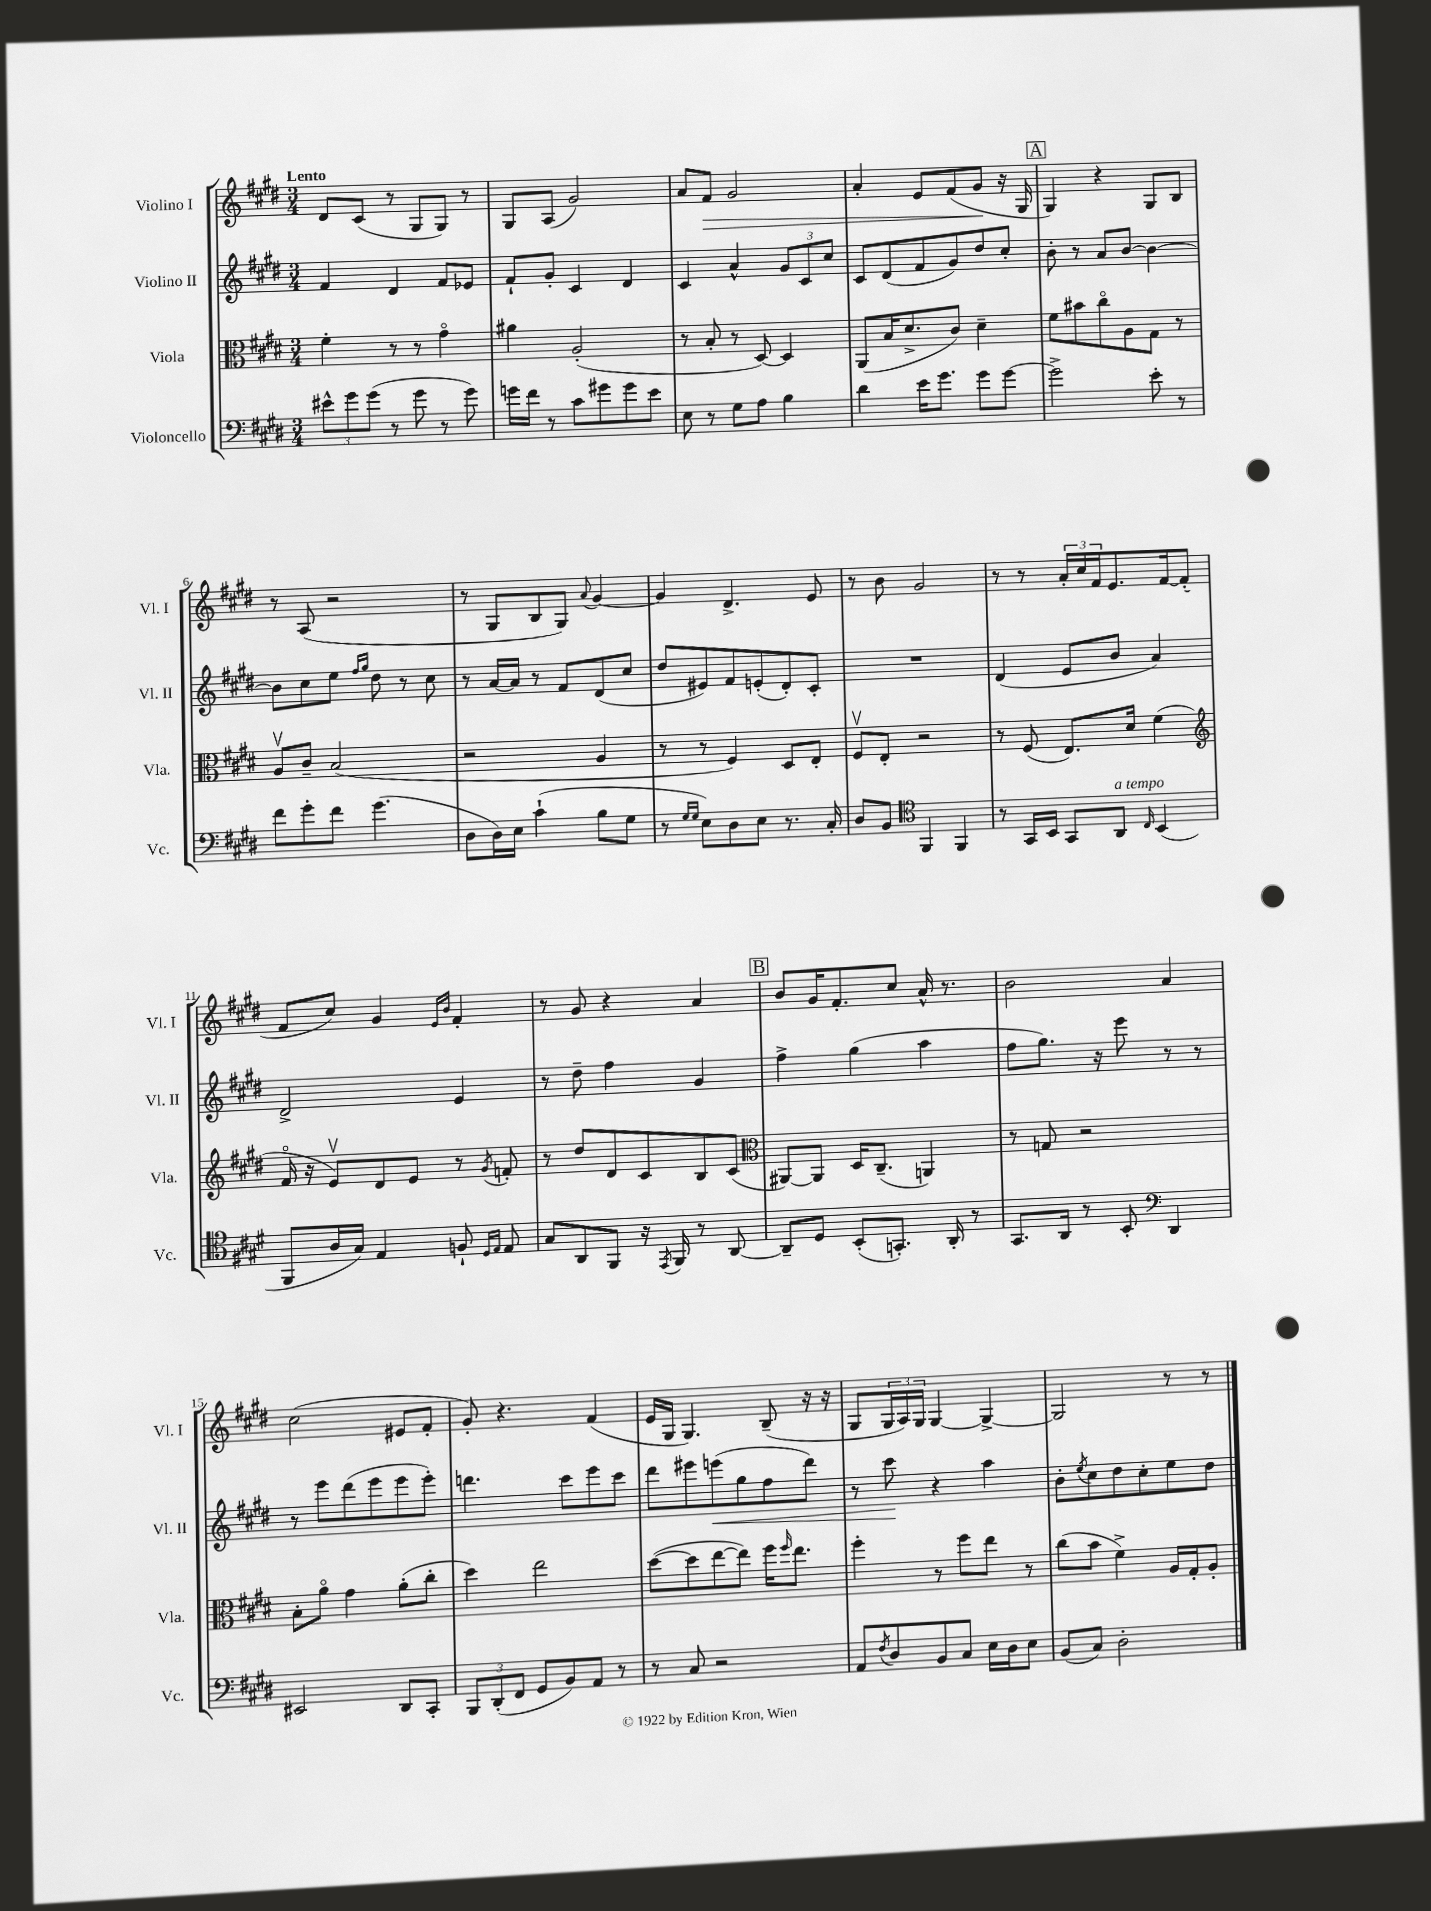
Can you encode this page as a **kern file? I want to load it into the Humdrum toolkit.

**kern	**kern	**kern	**kern
*staff4	*staff3	*staff2	*staff1
*clefF4	*clefC3	*clefG2	*clefG2
*k[f#c#g#d#]	*k[f#c#g#d#]	*k[f#c#g#d#]	*k[f#c#g#d#]
*M3/4	*M3/4	*M3/4	*M3/4
12e#^^	4f#'	4f#	8d#
12g#	.	.	.
.	.	.	(8c#
(12g#	.	.	.
8r	8r	4d#	8r
8g#	8r	.	8G#
8r	4g#o	8f#	8G#)
8g#)	.	8e-	8r
=	=	=	=
16g	4a#	8f#`	8G#
16f#	.	.	.
8r	.	8g#'	(8A
8c#	(2A'	4c#	2g#)
8g#	.	.	.
8g#	.	4d#	.
8e	.	.	.
=	=	=	=
8E	8r	4c#	8a
8r	8B'	.	8f#
8G#	8r	4a^^	2g#
8A	[8D#)	.	.
4B	4D#]	12g#	.
.	.	12c#	.
.	.	12cc#	.
=	=	=	=
4d#	(8AA	8c#	4a'
.	16B	(8d#	.
.	8.d#^	.	.
16e	.	8f#	8e
8.g#	.	.	.
.	8c#)	8g#)	(8f#
8g#	4d#~	8dd#	8g#
[8g#	.	8cc#'	16r
.	.	.	16G#
=	=	=	=
2g#^]	8f#	8b'	4G#)
.	8b#	8r	.
.	8cc#o	8a	4r
.	8A	[8b	.
8e'	8G#	4b_	8G#
8r	8r	.	8B
=	=	=	=
8f#	8Av	8b]	8r
8g#'	8c#~	8cc#	(8A
8f#	(2B	8ee	2r
.	.	16qqff#	.
.	.	16qqgg#	.
(4.g#	.	8dd#	.
.	.	8r	.
.	.	8cc#	.
=	=	=	=
8D#	2r	8r	8r
16D#)	.	[16a	8G#
16E	.	16a]	.
(4c#`	.	8r	8B
.	.	8f#	8G#)
.	.	.	8qqa
8B	4A	(8d#	[4g#
8G#	.	8cc#	.
=	=	=	=
8r	8r	8dd#	4g#]
16qqG#	.	.	.
16qqG#	.	.	.
8E)	8r	8e#)	.
8D#	4F#)	8f#	4.d#^
8E	.	(8e'	.
8.r	8D#	8d#')	.
.	8E'	8c#'	8e
16C#'	.	.	.
=	=	=	=
8D#	8F#v	2.r	8r
8BB	8E'	.	8b
*clefC4	*	*	*
4FF#	2r	.	2g#
4FF#	.	.	.
=	=	=	=
8r	8r	(4d#	8r
16GG#	(8F#	.	8r
16BB	.	.	.
8GG#	8.E)	8e	24a'
.	.	.	24cc#
.	.	.	24f#
8AA	.	8b	8.e
.	16d#	.	.
16qqC#	.	.	.
(4BB	(4f#	4a)	.
.	.	.	[16f#
.	.	.	(8f#']
=	=	=	=
*	*clefG2	*	*
8FF#	16f#o	2d#^	8f#
.	16r	.	.
16A	8ev)	.	8cc#)
16G#)	.	.	.
4E	8d#	.	4g#
.	8e	.	.
.	.	.	16qqe
.	.	.	16qqb
8F`	8r	4e	4f#'
16qqD#	.	.	.
16qqE	8qg#	.	.
8E	8f'	.	.
=	=	=	=
8G#	8r	8r	8r
8AA	8dd#	8dd#~	8g#
8FF#	8d#	4ff#	4r
16r	8c#	.	.
8qEE	.	.	.
16FF#	.	.	.
8r	8B	4g#	4a
[8AA	(8c#	.	.
=	=	=	=
*	*clefC3	*	*
8AA~]	[8AA#)	4ff#^	8b
8D#	8AA#]	.	16g#
.	.	.	8.f#'
(8BB'	16D#	(4gg#	.
.	(8.C#~	.	.
8.GG')	.	.	8cc#
.	4AA)	4aa	16a^^
16AA'	.	.	8.r
8r	.	.	.
=	=	=	=
8.GG#	8r	8ff#	2b
.	8G	8.gg#)	.
16AA	.	.	.
8r	2r	.	.
.	.	16r	.
8BB'	.	8eee	.
*clefF4	*	*	*
4DD#	.	8r	4a
.	.	8r	.
=	=	=	=
2EE#	8B'	8r	(2cc#
.	8ao	8eee	.
.	4g#	(8ddd#	.
.	.	8eee	.
8DD#	(8a'	8eee	8e#
8CC#'	8cc#'	8eee')	8f#'
=	=	=	=
12BBB	4dd#)	4.ddd	8g#')
(12DD#'	.	.	.
.	.	.	4.r
12FF#	.	.	.
8GG#	2ee	.	.
8BB)	.	8ccc#	.
8AA	.	8eee	(4f#
8r	.	8ccc#	.
=	=	=	=
8r	([8dd#	8ddd#	16e
.	.	.	16G#
8C#	8dd#]	8eee#	4.G#)
2r	[8ee	(8eee	.
.	8ee])	8gg#	.
.	16ff#	8ff#	(8B~
.	16qqff#	.	.
.	8.ee	.	.
.	.	8ddd#)	16r
.	.	.	16r
=	=	=	=
8AA	4ff#'	8r	8G#
8qF#	.	.	.
8D#	.	8ccc#	24G#
.	.	.	24A)
.	.	.	24G#
8BB	8r	4r	[4G#
8C#	8ff#	.	.
16E	8ee	4aa	4G#^_
16D#	.	.	.
8E	8r	.	.
=	=	=	=
(8BB	(8cc#	8b'	2G#]
.	.	8qee	.
8C#)	8b	8cc#	.
2D#'	4f#^)	8dd#	.
.	.	8cc#'	.
.	16A	8ee	8r
.	16G#'	.	.
.	8A'	8dd#	8r
==	==	==	==
*-	*-	*-	*-
